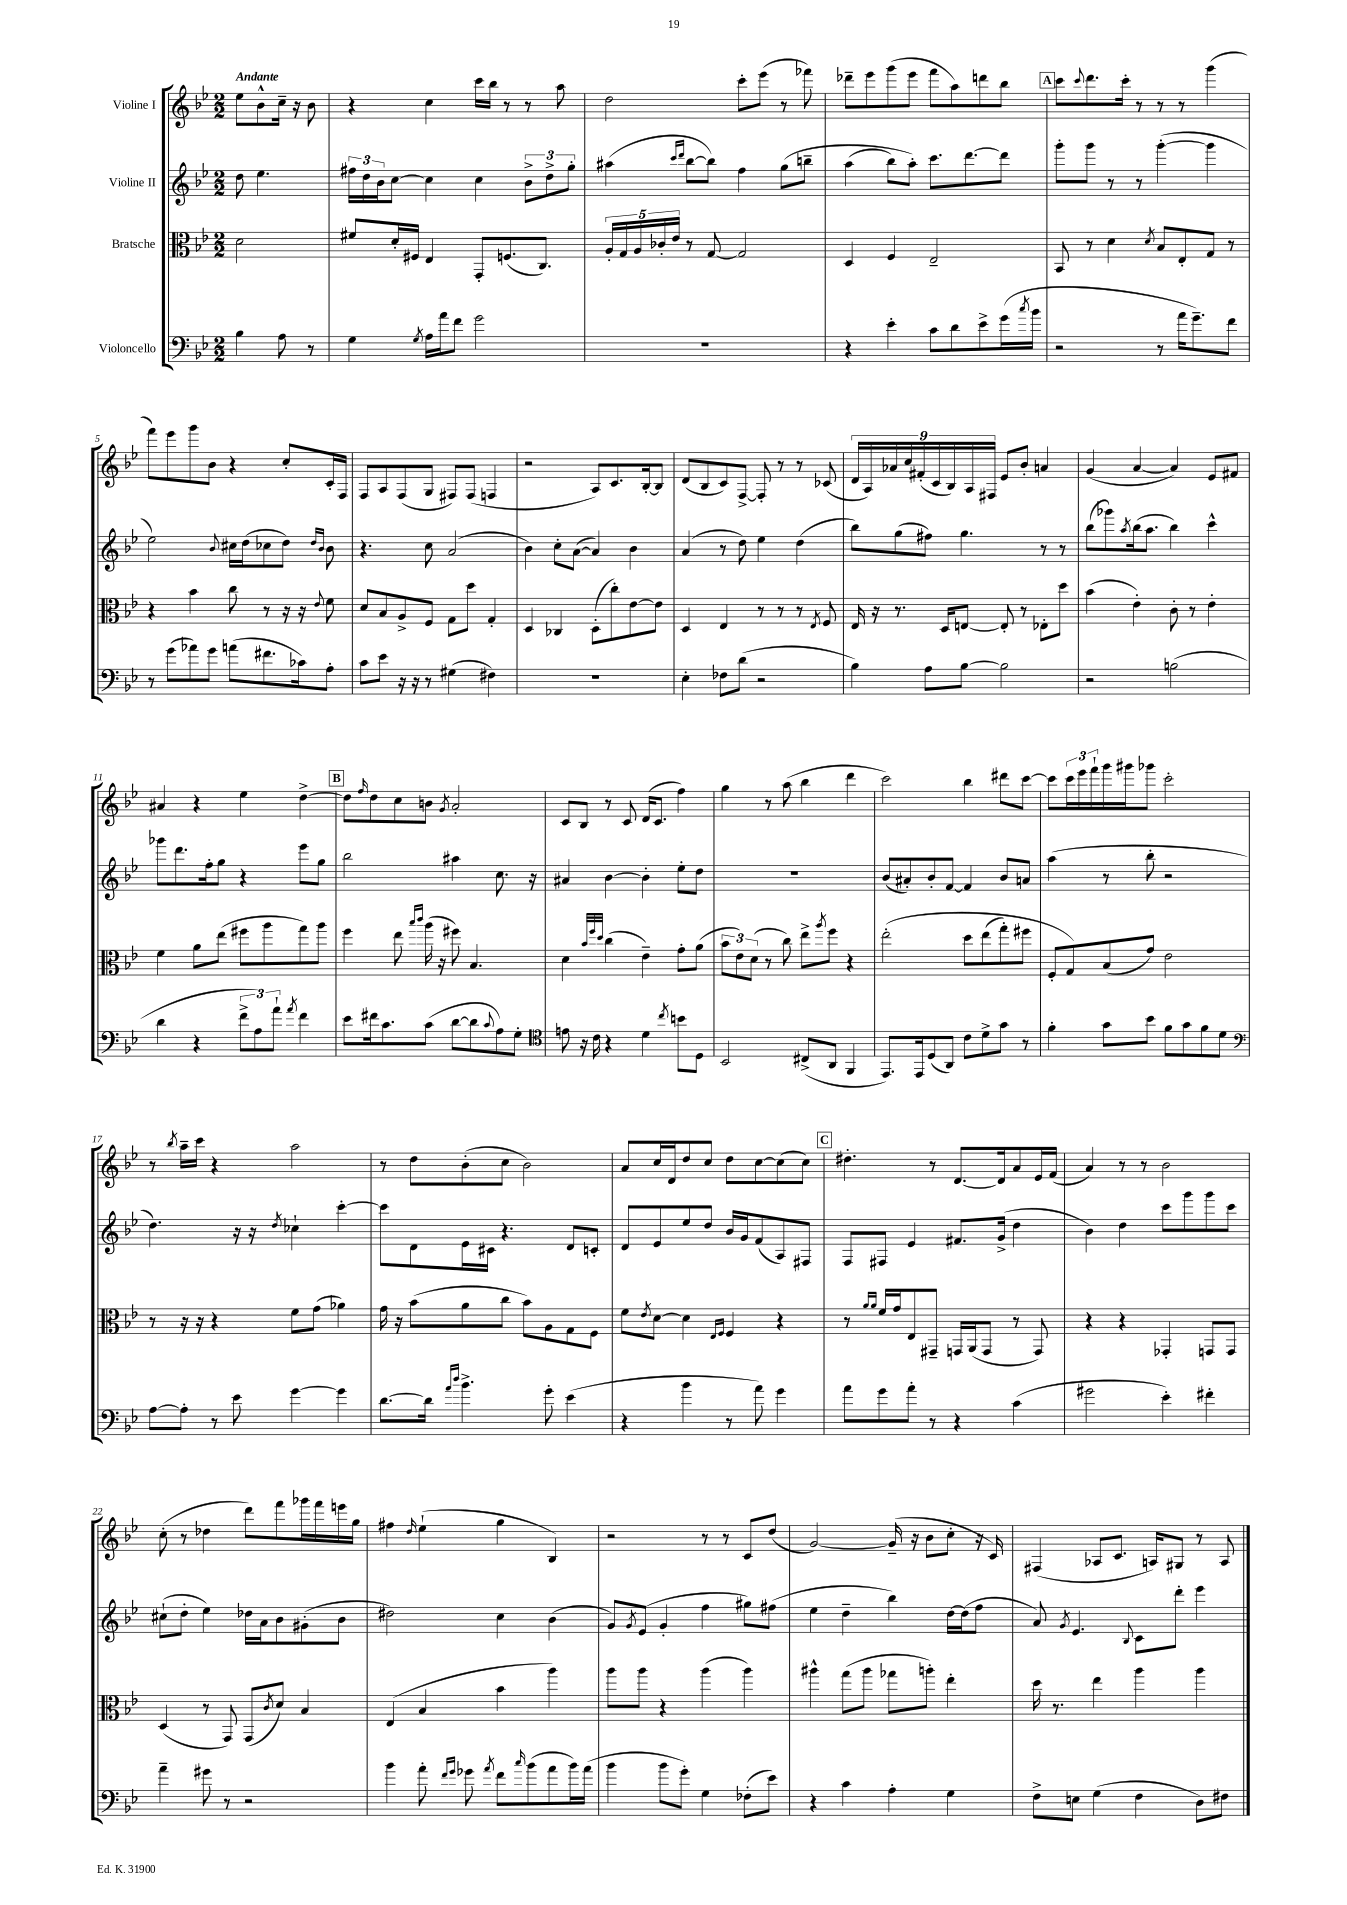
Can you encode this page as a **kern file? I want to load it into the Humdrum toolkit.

**kern	**kern	**kern	**kern
*part4	*part3	*part2	*part1
*staff4	*staff3	*staff2	*staff1
*I"Violoncello	*I"Bratsche	*I"Violine II	*I"Violine I
*clefF4	*clefC3	*clefG2	*clefG2
*k[b-e-]	*k[b-e-]	*k[b-e-]	*k[b-e-]
*M2/2	*M2/2	*M2/2	*M2/2
=	=	=	=
!	!	!	!LO:TX:a:B:t=Andante
4B-\	2d\	8dd\	8ee-\L
.	.	4.ee-\	8b-^^\
8A\	.	.	16cc~\Jk
.	.	.	16r
8r	.	.	8b-\
=1	=1	=1	=1
4G\	8f#X/L	24ff#X\LL	4r
.	.	24dd\	.
.	.	24b-\J	.
.	16d'/L	[8cc\J	.
.	16F#X/JJ	.	.
8qG/	.	.	.
16A\LL	4E-/	4cc\]	4cc\
16a\J	.	.	.
8f\J	.	.	.
2g\	8GG'/L	4cc\	16ccc\LL
.	.	.	16bb-\JJ
.	(8.Fn/	.	8r
.	.	12b-^\L	8r
.	8.C/J)	.	.
.	.	12dd^\	.
.	.	.	8aa\
.	.	12gg'\J	.
=2	=2	=2	=2
1r	20A'/LL	(4aa#X\	2dd\
.	20G/	.	.
.	20A/	.	.
.	20c-X'/	.	.
.	20e-/JJ	.	.
.	.	16qqccc/LL	.
.	.	16qqddd/JJ	.
.	8r	[8bb-\L	.
.	[8G/	8bb-\J])	.
.	2G/]	4ff\	8ccc'\L
.	.	.	(8eee-\J
.	.	(8gg\L	8r
.	.	8bbn~\J	8fff-X\)
=3	=3	=3	=3
4r	4D/	(4aa\	8ddd-X~\L
.	.	.	8eee-\
4e-'\	4F/	8bb-\L)	(8ggg\
.	.	8aa'\J)	8eee-\J
8c\L	2E-~/	8.ccc\L	8fff\L
8d\	.	.	8aa\)
.	.	[8.ddd\	.
8e-^\	.	.	8dddn\
(16g\L	.	8ddd\J]	8bb-\J
8qcc/	.	.	.
16b-\JJ	.	.	.
!!LO:REH:place=s1:t=A
=4	=4	=4	=4
2r	8BB-/	8ggg'\L	8ccc\L
.	.	.	8qqccc/
.	8r	8ggg\J	8.ddd\
.	4d\	8r	.
.	.	.	16ccc'\Jk
.	.	8r	8r
.	8qd/	.	.
8r	8B-/L	([4ggg'\	8r
16a\KL	8E-'/	.	8r
8.g~\)	.	.	.
.	8G/J	4ggg\]	(4ggg\
8f\J	8r	.	.
!!LO:LB:g=z
=5	=5	=5	=5
8r	4r	2ee-\)	8fff\L)
(8g\L	.	.	8eee-\
8a-X\)	4b-\	.	8ggg\
8g\J	.	.	8b-\J
.	.	8qqb-/	.
(8an\L	8cc\	16cc#X\LL	4r
.	.	(16dd\J	.
8.f#X\	8r	8cc-X\	.
.	16r	8dd\J)	8cc'/L
16c-X\k)	16r	.	.
.	.	16qqdd/LL	.
.	8qqe-/	16qqb-/JJ	.
8A'\J	8f\	8b-\	16c'/L
.	.	.	16F/JJ
=6	=6	=6	=6
8c\L	8d/L	4.r	8F/L
8e-\J	8B-/	.	8A/
16r	8A^/	.	(8F/
16r	.	.	.
8r	8F/J	8cc\	8G/J
(4G#X\	8G\L	(2a/	8F#X/L)
.	8dd\J	.	(8F#/J
4F#X\)	4G'/	.	4Fn/
=7	=7	=7	=7
1r	4D/	4b-\)	2r
.	4C-X/	8cc'\L	.
.	.	([8a\J	.
.	(8D'\L	4a/])	8A/L)
.	8cc'\)	.	8.c/
.	[8e-\	4b-\	.
.	.	.	[16B-'/k
.	8e-\J]	.	8B-/J]
=8	=8	=8	=8
4E-'\	4D/	(4a/	(8d/L
.	.	.	8B-/
8F-X\L	4E-/	8r	8c/)
(8d\J	.	8dd\)	[8F^/J
2r	8r	4ee-\	8F'/]
.	8r	.	8r
.	8r	(4dd\	8r
.	8qE-/	.	.
.	8F/	.	(8c-X/
=9	=9	=9	=9
4B-\)	16E-/	8bb-\L)	18d/LL
.	.	.	18A/)
.	16r	.	.
.	.	.	18a-X/
.	8.r	(8gg\	.
.	.	.	18cc/
.	.	.	(18f#X'/
8A\L	.	8ff#X\J)	.
.	.	.	18c/
.	16D/KL	.	.
.	.	.	18B-/)
[8B-\J	[8En/J	4.gg\	.
.	.	.	18A/
.	.	.	18F#X/JJ
2B-\]	8E'/]	.	8e-/L
.	8r	.	8b-'/J
.	8E-X'\L	8r	4an/
.	8dd\J	8r	.
=10	=10	=10	=10
2r	(4b-\	(8bb-\L	(4g/
.	.	8ggg-X\)	.
.	.	8qaa/	.
.	4e-'\)	(16bb-\k	[4a/
.	.	8.aa\J	.
(2Bn\	8c'\	4bb-\)	4a/])
.	8r	.	.
.	4e-'\	4ccc^^\	8e-/L
.	.	.	8f#X/J
!!LO:LB:g=z
=11	=11	=11	=11
4d\	4f\	8ggg-X\L	4a#X/
.	.	8.ddd\	.
4r	8a\L	.	4r
.	.	16ff'\k	.
.	(8ee-\J	8gg\J	.
12f^\L	8ff#X\L	4r	4ee-\
12A\)	.	.	.
.	8aa\	.	.
12a`\J	.	.	.
8qa/	.	.	.
4f\	8gg\)	8eee-\L	[4dd^\
.	8aa\J	8gg\J	.
!!LO:REH:place=s1:t=B
=12	=12	=12	=12
8e-\L	4ff\	2bb-\	8dd\L]
.	.	.	16qqff/
16f#X\k	.	.	8dd\
8.c\	.	.	.
.	8ee-\	.	8cc\
.	16qqbb-/LL	.	.
.	16qqccc/JJ	.	.
(8c\J	(16aa\	.	8bn\J
.	16r	.	.
.	.	.	8qg/
[8d\L	8ff#X\)	4aa#X\	2a'/
8d\]	4.B-/	.	.
8qqc/	.	.	.
8A\)	.	8.cc\	.
8G'\J	.	.	.
.	.	16r	.
=13	=13	=13	=13
*clefC4	*	*	*
8en\	4d\	4a#X/	8c/L
16r	.	.	8B-/J
16c\	.	.	.
.	32qqb-/LLL	.	.
.	32qqff/	.	.
.	32qqdd/JJJ	.	.
4r	(4cc\	[4b-\	8r
.	.	.	8c/
4d\	4e-~\)	4b-'\]	(16d/KL
.	.	.	8.c/J
8qcc/	.	.	.
8bn\L	8g'\L	8ee-'\L	4ff\)
8D\J	(8a\J	8dd\J	.
=14	=14	=14	=14
2BB-/	12b-\L	1r	4gg\
.	12e-\)	.	.
.	(12d\J	.	.
.	8r	.	8r
.	8cc\)	.	(8aa\
(8C#X^/L	8ee-^\L	.	4bb-\
.	8qaa/	.	.
8AA/J	8ff\J	.	.
4FF/	4r	.	4ddd\
=15	=15	=15	=15
8.EE-/L)	(2ee-'\	(8b-/L	2ccc\)
.	.	8a#X'/)	.
16EE-/k	.	.	.
(8D/	.	8b-'/	.
8AA/J)	.	[8f/J	.
8c\L	8dd\L	4f/]	4bb-\
8d^\	(8ee-\	.	.
8g\J	8gg'\)	8b-/L	8ddd#X\L
8r	8ff#X\J	8an/J	[8ccc\J
=16	=16	=16	=16
4f'\	8F'/L	(4aa\	8ccc\L]
.	8G/)	.	24ccc\L
.	.	.	24eee-\
.	.	.	24fff`\
8g\L	(8B-/	8r	16ggg\
.	.	.	16ggg#X\J
8b-\J	8g/J)	8bb-'\	8ggg-X\J
8f\L	2e-\	2r	2ccc'\
8g\	.	.	.
8f\	.	.	.
8d\J	.	.	.
!!LO:LB:g=z
=17	=17	=17	=17
*clefF4	*	*	*
[8A\L	8r	4.dd\)	8r
.	.	.	8qbb-/
8A'\J]	16r	.	16aa~\LL
.	16r	.	16ccc\JJ
8r	4r	.	4r
8e-\	.	16r	.
.	.	16r	.
.	.	8qdd/	.
[4g\	8f\L	4cc-X`\	2aa\
.	(8g\J	.	.
4g\]	4a-X\)	[4ccc'\	.
=18	=18	=18	=18
[8.d\L	16g\	8ccc\L]	8r
.	16r	.	.
.	(8b-\L	8d\	8dd\L
16d\Jk]	.	.	.
16qqa/LL	.	.	.
16qqdd/JJ	.	.	.
4.b-^\	8a\	16e-\L	(8b-'\
.	.	16c#X\JJ	.
.	8cc\J	4.r	8cc\J
.	8b-\L)	.	2b-\)
8g'\	8A\	.	.
(4e-\	8G\	8d/L	.
.	8F\J	8cn'/J	.
=19	=19	=19	=19
4r	8f\L	8d/L	8a/L
.	8qe-/	.	.
.	[8d\J	8e-/	16cc/L
.	.	.	16d/J
4b-\	4d\]	8ee-/	8dd/
.	.	8dd/J	8cc/J
.	16qqE-/LL	.	.
.	16qqF/JJ	.	.
8r	4F/	16b-/LL	8dd\L
.	.	16g/J	.
8a\)	.	(8f/	[8cc\
4g\	4r	8A/)	(8cc\]
.	.	8F#X/J	8cc\J)
!!LO:REH:place=s1:t=C
=20	=20	=20	=20
8a\L	8r	8F/L	4.dd#X'\
.	16qqa/LL	.	.
.	16qqa/JJ	.	.
8g\	16f/LL	8F#X/J	.
.	16g/J	.	.
8a'\J	8E-/	4e-/	.
8r	8GG#X~/J	.	8r
4r	16GGn/LL	8.f#X/L	[8.d/L
.	(16AA/J	.	.
.	8GG/J	.	.
.	.	(16g^/Jk	16d/k]
(4c\	8r	4dd\	8a/
.	8GG/)	.	16e-/L
.	.	.	(16f/JJ
=21	=21	=21	=21
2g#X\	4r	4b-\)	4a/)
.	4r	4dd\	8r
.	.	.	8r
4e-'\)	4GG-X'/	8ccc\L	2b-\
.	.	8ggg\	.
4f#X'\	8GGn/L	8ggg\	.
.	8GG/J	8ccc\J	.
!!LO:LB:g=z
=22	=22	=22	=22
4a~\	(4D/	(8cc#X`\L	(8cc'\
.	.	8dd'\J	8r
8g#X\	8r	4ee-\)	4dd-X\
8r	8GG/)	.	.
2r	(8GG/L	16dd-X\LL	8ddd\L)
.	.	16a\J	.
.	8qc/	.	.
.	8d/J)	8b-\	8fff\
.	4B-/	(8g#X'\	16ggg-X\L
.	.	.	16fff\
.	.	8b-\J	16eeen\
.	.	.	16gg\JJ
=23	=23	=23	=23
4b-\	(4E-/	2dd#X\)	4ff#X\
.	.	.	16qqdd/
8a'\	4B-/	.	(4ee-`\
16qqf/LL	.	.	.
16qqg/JJ	.	.	.
8g-X\	.	.	.
8qa/	.	.	.
8f\L	4b-\	4cc\	4gg\
16qqcc/	.	.	.
(8b-\	.	.	.
8a\	4aa\)	(4b-\	4B-/)
16b-\L)	.	.	.
(16a\JJ	.	.	.
=24	=24	=24	=24
4b-\	8aa\L	8g/L)	2r
.	.	8qg/	.
.	8aa\J	(8e-/J	.
8b-\L	4r	4g'/	.
8g'\J)	.	.	.
4G\	(4aa\	4ff\	8r
.	.	.	8r
(8F-X'\L	4aa\)	8gg#X\L)	8c/L
8e-\J)	.	(8ff#X\J	(8dd/J
=25	=25	=25	=25
4r	4aa#X^^\	4ee-\	[2g/)
4c\	(8gg\L	4dd~\	.
.	8aa#\J	.	.
4A'\	8gg-X\L	4bb-\)	(16g~/]
.	.	.	16r
.	8aan'\J)	.	8b-\L
4G\	4ee-'\	[16dd\LL	8cc'\J
.	.	(16dd\J]	.
.	.	8ff\J	16r
.	.	.	16c/)
=26	=26	=26	=26
8F^\L	16dd\	8a/)	(4F#X/
.	8.r	.	.
.	.	8qg/	.
8En\J	.	4.e-/	.
(4G\	4ee-\	.	8A-X/L
.	.	.	8.c/J
.	.	8qqB-/	.
4F\	4aa\	8c\L	.
.	.	.	16An/KL)
.	.	8ddd'\J	8G#X/J
8D\L)	4aa\	4eee-\	8r
8F#X\J	.	.	8A/
==	==	==	==
*-	*-	*-	*-
